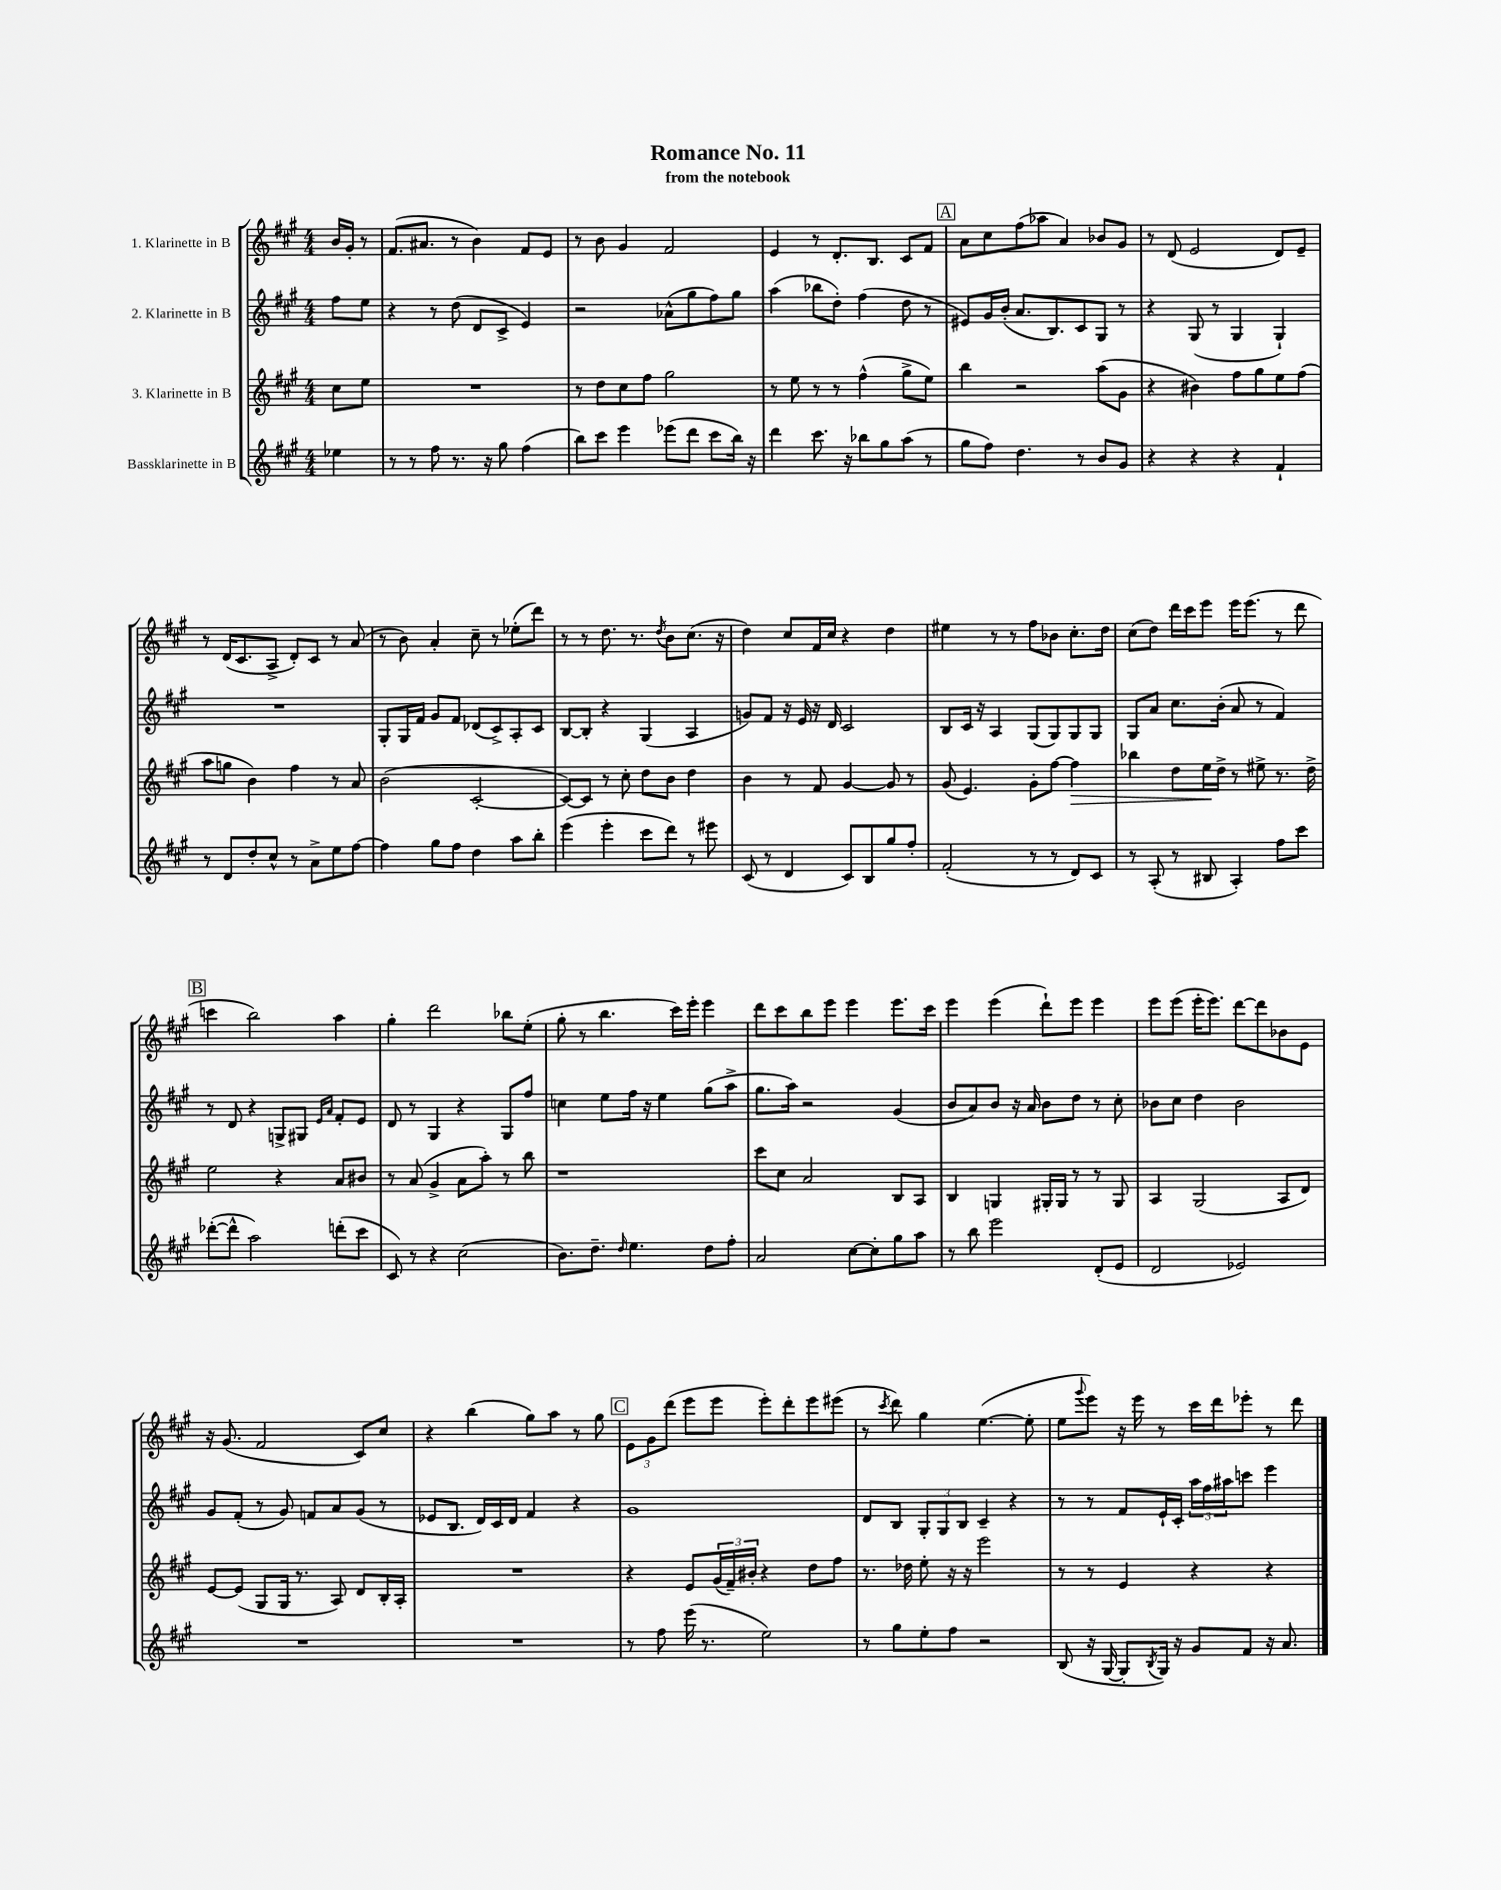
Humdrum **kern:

**kern	**kern	**dynam	**kern	**kern
*part4	*part3	*part3	*part2	*part1
*staff4	*staff3	*staff3	*staff2	*staff1
*I"Bassklarinette in B	*I"3. Klarinette in B	*	*I"2. Klarinette in B	*I"1. Klarinette in B
*clefG2	*clefG2	*	*clefG2	*clefG2
*k[f#c#g#]	*k[f#c#g#]	*	*k[f#c#g#]	*k[f#c#g#]
*M4/4	*M4/4	*	*M4/4	*M4/4
=	=	=	=	=
4ee-X\	8cc#\L	.	8ff#\L	16b/LL
.	.	.	.	16g#'/JJ
.	8ee\J	.	8ee\J	8r
=1	=1	=1	=1	=1
8r	1r	.	4r	(8.f#/L
8r	.	.	.	.
.	.	.	.	8.a#X/J
8ff#\	.	.	8r	.
8.r	.	.	(8dd\	8r
.	.	.	8d/L	4b\)
16r	.	.	.	.
8gg#\	.	.	8c#^/J	.
(4ff#\	.	.	4e/)	8f#/L
.	.	.	.	8e/J
=2	=2	=2	=2	=2
8bb\L)	8r	.	2r	8r
8ccc#\J	8dd\L	.	.	8b\
4eee\	8cc#\	.	.	4g#/
.	8ff#\J	.	.	.
(8eee-X\L	2gg#\	.	(8a-X^^\L	2f#/
8ddd\J	.	.	8gg#\	.
8ccc#\L	.	.	8ff#\)	.
16bb\Jk)	.	.	8gg#\J	.
16r	.	.	.	.
=3	=3	=3	=3	=3
4ddd\	8r	.	(4aa\	4e/
.	8ee\	.	.	.
8.ccc#\	8r	.	8bb-X\L	8r
.	8r	.	8dd'\J)	8.d'/L
16r	.	.	.	.
8bb-X\L	(4ff#^^\	.	(4ff#\	.
.	.	.	.	8.B/J
8gg#\	.	.	.	.
(8aa\J	8gg#^\L	.	8dd\	8c#/L
8r	8ee\J)	.	8r	8f#/J
!!LO:REH:place=s1:t=A
=4	=4	=4	=4	=4
8gg#\L	4bb\	.	8e#X/L)	8a\L
8ff#\J)	.	.	16g#/L	8cc#\
.	.	.	(16b'/JJ	.
4.dd\	2r	.	8.a/L	(8ff#\
.	.	.	.	8aa-X\J
.	.	.	8.B/)	.
.	.	.	.	4a/)
8r	.	.	8c#/	.
8b/L	(8aa\L	.	8G#/J	8b-X/L
8g#/J	8g#\J	.	8r	8g#/J
=5	=5	=5	=5	=5
4r	4r	.	4r	8r
.	.	.	.	(8d/
4r	4b#X\)	.	(8G#/	2e/
.	.	.	8r	.
4r	8ff#\L	.	4G#/	.
.	8gg#\	.	.	.
4f#`/	8ee\	.	4G#`/)	8d/L)
.	(8ff#\J	.	.	8e~/J
!!LO:LB:g=z
=6	=6	=6	=6	=6
8r	8aa\L	.	1r	8r
8d/L	8ggn\J	.	.	(16d/KL
.	.	.	.	8.c#/
8dd'/	4b\)	.	.	.
8cc#^^/J	.	.	.	8A^/J
8r	4ff#\	.	.	8d'/L)
8a^\L	.	.	.	8c#/J
8ee\	8r	.	.	8r
[8ff#\J	8a/	.	.	(8a/
=7	=7	=7	=7	=7
4ff#\]	(2b\	.	8G#'/L	8r
.	.	.	16G#/L	8b\)
.	.	.	16f#/JJ	.
8gg#\L	.	.	8g#/L	4a'/
8ff#\J	.	.	8f#/J	.
4dd\	[2c#'/	.	(8d-X/L	8cc#~\
.	.	.	8c#^/)	8r
8aa\L	.	.	8A'/	(8ee-X'\L
8bb'\J	.	.	8c#/J	8ddd\J)
=8	=8	=8	=8	=8
(4eee\	8c#/L_)	.	[8B/L	8r
.	8c#/J]	.	8B'/J]	8r
4eee'\	8r	.	4r	8.dd\
.	8cc#'\	.	.	.
.	.	.	.	8.r
8ccc#\L	8dd\L	.	(4G#/	.
.	.	.	.	8qdd/
8ddd\J)	8b\J	.	.	8b\L
8r	4dd\	.	4A/	(8.cc#\J
8eee#X\	.	.	.	.
.	.	.	.	16r
=9	=9	=9	=9	=9
(8c#/	4b\	.	8gn/L)	4dd\)
8r	.	.	8f#/J	.
4d/	8r	.	16r	8cc#/L
.	.	.	16e/	.
.	8f#/	.	16r	16f#/L
.	.	.	16d/	16cc#/JJ
8c#/L)	[4g#/	.	2c#/	4r
8B/	.	.	.	.
8gg#/	8g#/]	.	.	4dd\
8ff#'/J	8r	.	.	.
=10	=10	=10	=10	=10
(2f#'/	(8g#/	.	8B/L	4ee#X\
.	4.e/)	.	16c#/Jk	.
.	.	.	16r	.
.	.	.	4A/	8r
.	.	.	.	8r
8r	8g#'\L	.	(8G#/L	8ff#\L
8r	[8ff#\J	.	8G#/)	8b-X\J
!	!	!LO:HP:b	!	!
8d/L)	4ff#\]	>	8G#/	8.cc#'\L
8c#/J	.	.	8G#/J	.
.	.	.	.	16dd\Jk
=11	=11	=11	=11	=11
8r	4bb-X\	.	8G#/L	(8cc#\L
(8A'/	.	.	8a/J	8dd\J)
8r	8dd\L	.	8.cc#\L	16ddd\LL
.	.	.	.	16ccc#\J
8B#X/	16ee\L	.	.	8eee\J
.	16dd^\JJ	]	(16b'\Jk	.
4A'/)	8r	.	8a/	16eee\KL
.	.	.	.	(8.eee\J
.	8ee#X^\	.	8r	.
8ff#\L	8.r	.	4f#/)	8r
8ccc#\J	.	.	.	8ddd\
.	16dd^\	.	.	.
!!LO:LB:g=z
!!LO:REH:place=s1:t=B
=12	=12	=12	=12	=12
([8ddd-X'\L	2ee\	.	8r	4cccn\
8ddd-^^\J]	.	.	8d/	.
2aa\)	.	.	4r	2bb\)
.	4r	.	8Gn^/L	.
.	.	.	8G#X/J	.
.	.	.	16qqe/LL	.
.	.	.	16qqa/JJ	.
(8dddn'\L	8a/L	.	8f#'/L	4aa\
8ccc#\J	8b#X/J	.	8e/J	.
=13	=13	=13	=13	=13
8c#/)	8r	.	8d/	4gg#'\
8r	(8a/	.	8r	.
4r	4g#^/	.	4G#/	2ddd\
(2cc#\	8a\L	.	4r	.
.	8aa'\J)	.	.	.
.	8r	.	8G#/L	8bb-X\L
.	8bb\	.	8ff#/J	(8ee'\J
=14	=14	=14	=14	=14
8.b\L)	1r	.	4ccn\	8gg#'\
.	.	.	.	8r
8.dd~\J	.	.	.	.
.	.	.	8ee\L	4.bb\
16qqdd/	.	.	.	.
4.ee\	.	.	16ff#\Jk	.
.	.	.	16r	.
.	.	.	4ee\	.
.	.	.	.	16ccc#\LL)
.	.	.	.	16eee'\JJ
8dd\L	.	.	(8gg#\L	4eee\
8ff#'\J	.	.	8aa^\J	.
=15	=15	=15	=15	=15
2a/	8ccc#\L	.	8.gg#\L	8ddd\L
.	8cc#\J	.	.	8ccc#\
.	.	.	16aa\Jk)	.
.	2a/	.	2r	8bb\
.	.	.	.	8eee\J
[8cc#\L	.	.	.	4eee\
8cc#'\]	.	.	.	.
8gg#\	8B/L	.	(4g#/	8.eee\L
8aa\J	8A/J	.	.	.
.	.	.	.	16ccc#\Jk
=16	=16	=16	=16	=16
8r	4B/	.	8b/L	4eee\
8bb\	.	.	8a/)	.
2eee\	4Gn/	.	8b/J	(4eee\
.	.	.	16r	.
.	.	.	16a/	.
.	16G#X'/LL	.	8b\L	8ddd`\L)
.	16G#/JJ	.	.	.
.	8r	.	8dd\J	8eee\J
(8d'/L	8r	.	8r	4eee\
8e/J	8G#/	.	8cc#'\	.
=17	=17	=17	=17	=17
2d/	4A/	.	8b-X\L	8eee\L
.	.	.	8cc#\J	(8eee\J
.	(2G#/	.	4dd\	16eee'\KL
.	.	.	.	8.eee\J)
2e-X/)	.	.	2b-\	[8ddd\L
.	.	.	.	8ddd\]
.	8A/L	.	.	8b-X\
.	8d/J)	.	.	8e\J
!!LO:LB:g=z
=18	=18	=18	=18	=18
1r	[8e/L	.	8g#/L	16r
.	.	.	.	(8.g#/
.	(8e/J]	.	(8f#'/J	.
.	8G#/L	.	8r	2f#/
.	16G#/Jk	.	8g#/)	.
.	8.r	.	.	.
.	.	.	8fn/L	.
.	8A/)	.	8a/	.
.	8d/L	.	(8g#/J	8c#/L)
.	16B'/L	.	8r	8cc#/J
.	16A'/JJ	.	.	.
=19	=19	=19	=19	=19
1r	1r	.	8e-X/L	4r
.	.	.	8.B/J	.
.	.	.	.	(4bb\
.	.	.	16d/LL)	.
.	.	.	16c#/	.
.	.	.	16d/JJ	.
.	.	.	4f#/	8gg#\L)
.	.	.	.	8aa\J
.	.	.	4r	8r
.	.	.	.	8gg#\
!!LO:REH:place=s1:t=C
=20	=20	=20	=20	=20
8r	4r	.	1g#	12e\L
.	.	.	.	12g#\
8ff#\	.	.	.	.
.	.	.	.	(12ddd\J
(16eee\	8e/L	.	.	8eee\L
8.r	.	.	.	.
.	(24g#/L	.	.	8eee\J
.	24f#~/)	.	.	.
.	24b#X'/JJ	.	.	.
2ee\)	4r	.	.	8eee'\L)
.	.	.	.	8ddd'\
.	8dd\L	.	.	8eee\
.	8ff#\J	.	.	(8eee#X\J
=21	=21	=21	=21	=21
8r	8.r	.	8d/L	8r
.	.	.	.	8qccc#/
8gg#\L	.	.	8B/J	8ddd\)
.	16dd-X\	.	.	.
8ee'\	8ee'\	.	12G#'/L	4gg#\
.	.	.	12G#/	.
8ff#\J	16r	.	.	.
.	.	.	12B/J	.
.	16r	.	.	.
2r	2eee\	.	4c#~/	([4.ee\
.	.	.	4r	.
.	.	.	.	8ee'\]
=22	=22	=22	=22	=22
(8B/	8r	.	8r	8ee\L
.	.	.	.	8qqggg#/
16r	8r	.	8r	8eee\J)
[16G#/	.	.	.	.
8G#'/L]	4e/	.	8f#/L	16r
.	.	.	.	16eee\
8qB/	.	.	.	.
16G#/Jk)	.	.	16e`/L	8r
16r	.	.	16c#'/JJ	.
8g#/L	4r	.	24aa\LL	16ccc#\LL
.	.	.	24ff#\	.
.	.	.	.	16ddd\J
.	.	.	24aa#X\J	.
8f#/J	.	.	8cccn\J	8eee-X'\J
16r	4r	.	4eee\	8r
8.a/	.	.	.	.
.	.	.	.	8ddd\
==	==	==	==	==
*-	*-	*-	*-	*-
